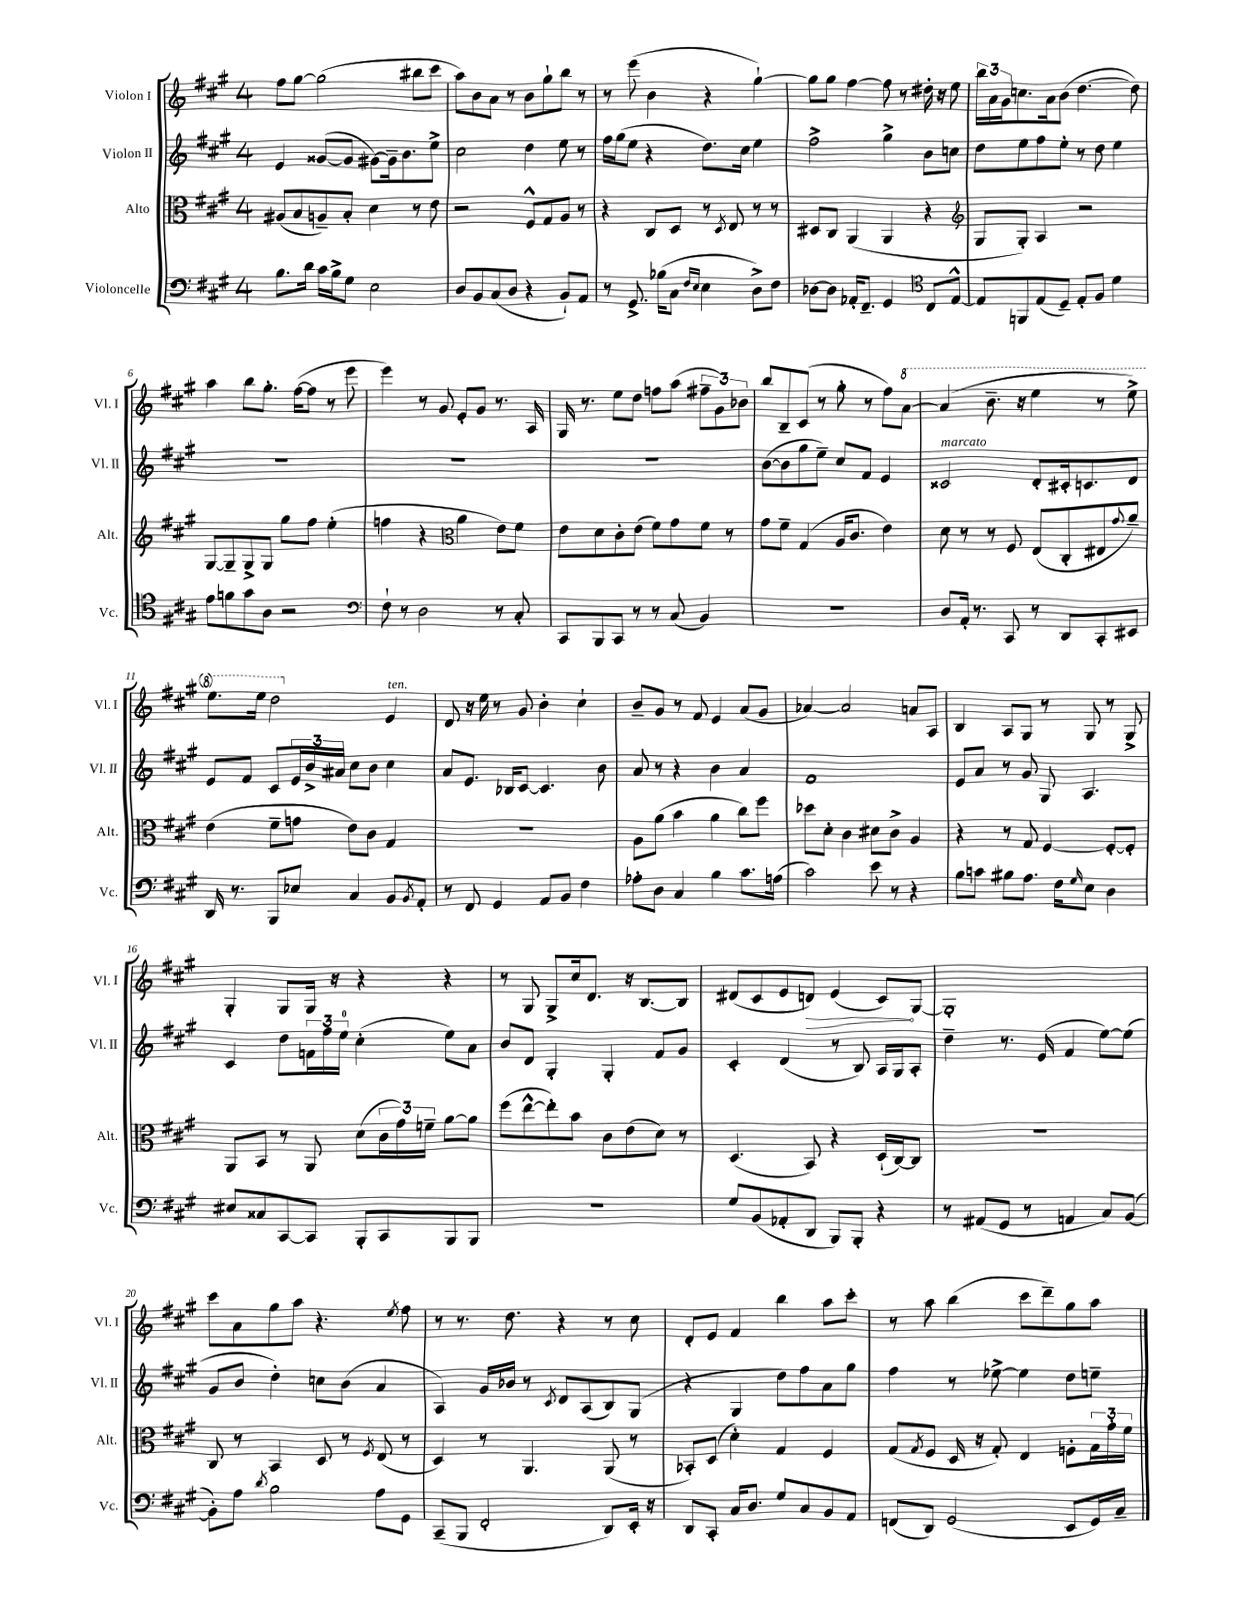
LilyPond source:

<<
\new StaffGroup <<
\new Staff = "s0" \with { instrumentName = "Violon I" shortInstrumentName = "Vl. I" } {
    \clef treble \key a \major \once \override Staff.TimeSignature.style = #'single-digit \time 4/4
    fis''8 gis''8~ gis''2( bis''8 cis'''8 |
    a''8) b'8 a'8 r8 b'8 gis''8-! b''8 r8 |
    r8 e'''8( b'4 r4 gis''4~-!) |
    gis''8 gis''8 fis''4~ fis''8 r8 dis''16-. r16 e''8 |
    \tuplet 3/2 { b''16 a'16 gis'16 } c''8. a'16 b'8( d''4.~ d''8) |
    a''4 b''8 gis''8.-. fis''16~( fis''8 r8 e'''8 |
    e'''4) r8 gis'8 e'8-. gis'8 r8. a16 |
    gis16 r8. e''8 d''8 f''8 a''8( \tuplet 3/2 { fis''8-- gis'8) bes'8 } |
    b''8 b8-- cis'8( r8 gis''8-. r8 fis''8) \ottava #1 a''8~ |
    a''4( b''8.-- r16 e'''4 r8 e'''8->) |
    e'''8. e'''16 d'''2 \ottava #0 e'4^\markup { \italic "ten." } |
    d'8 r16 e''16 r8 gis'8 b'4-. cis''4-! |
    b'8-- gis'8 r8 fis'8 e'4 a'8( gis'8 |
    aes'4~) aes'2 a'8 a8 |
    b4 a8 gis8 r8 gis8 r8 gis8-> |
    gis4-. gis8 gis16 r16 r4 r4 |
    r8 gis8 gis8-> cis''16 d'8. r16 b8.~ b8 |
    dis'8( cis'8 e'8 \once \override Hairpin.circled-tip = ##t d'8\>) e'4( cis'8\!) gis8~ |
    gis1-. |
    cis'''8 a'8 gis''8 a''8 r4. \acciaccatura { e''8 } fis''8 |
    r8 r8. d''8. r4 r8 cis''8 |
    d'8-. e'8 fis'4 b''4 a''8 cis'''8-. |
    r8 a''8 b''4( cis'''8 d'''8--) gis''8 a''8 \bar "|." |
}
\new Staff = "s1" \with { instrumentName = "Violon II" shortInstrumentName = "Vl. II" } {
    \clef treble \key a \major \once \override Staff.TimeSignature.style = #'single-digit \time 4/4
    e'4 gisis'8~( gisis'8 gis'8~) gis'16-- b'8. e''8-> |
    cis''2 d''4 e''8 r8 |
    fis''16 gis''16( e''8 r4 d''8.) cis''16 e''4 |
    fis''2-> gis''4-> b'8 c''8 |
    d''8 e''8 fis''8 e''8-. r8 d''8 e''4 |
    R1 |
    R1 |
    R1 |
    b'8~( b'8 gis''8 e''8--) cis''8 fis'8 e'4 |
    cisis'2^\markup { \italic "marcato" } d'8-. cis'16-. c'8. d'8 |
    e'8 fis'8 cis'8 \tuplet 3/2 { e'16 b'16-> ais'16 } cis''8 b'8 cis''4 |
    a'8 e'8. bes16 cis'8~ cis'4. b'8 |
    a'8 r8 r4 b'4 a'4 |
    fis'1 |
    e'8 a'8 r8 gis'8 gis8 a4. |
    cis'4 d''8 \tuplet 3/2 { f'16 fis''16 e''16-0 } cis''4-.( e''8) a'8 |
    b'8 d'8 gis4-. gis4-. fis'8 gis'8 |
    cis'4-. d'4( r8 b8) a16 gis16 a8-. |
    d''4-- r8. e'16( fis'4 e''8~) e''8( |
    gis'8 b'8 d''4-.) c''8 b'8( a'4 |
    a4) gis'16 bes'16 r8 \acciaccatura { cis'8 } d'8 a8( b8) gis8( |
    r4 gis4 d''8) fis''8 a'8 gis''8 |
    fis''4 r8 ees''8~-> ees''4 d''8 e''8-- \bar "|." |
}
\new Staff = "s2" \with { instrumentName = "Alto" shortInstrumentName = "Alt." } {
    \clef alto \key a \major \once \override Staff.TimeSignature.style = #'single-digit \time 4/4
    ais8( b8 a8--) b8-. d'4 r8 e'8 |
    r2 fis8-^ gis8 a8 r8 |
    r4 cis8 d8 r8 \acciaccatura { d8 } e8 r8 r8 |
    dis8 cis8 a,4( a,4 r4 |
    \clef treble gis8 gis8-.) a4 r2 |
    gis8~ gis8-- gis8-> gis8 gis''8 fis''8 e''4-.( |
    f''4 r4 \clef alto a'4 e'8) fis'8 |
    e'8 d'8 cis'8-. e'8( fis'8) gis'8 fis'8 r8 |
    gis'8 fis'8-- gis4( a16 cis'8. e'4) |
    d'8 r8 r8 fis8 e8( cis8-. eis8 \appoggiatura { gis'8 } a'8--) |
    e'4( fis'8-- g'8 e'8) cis'8 gis4 |
    R1 |
    a8 a'8( b'4 a'4 cis''8) fis''8 |
    des''8 d'8-. cis'4 dis'8 cis'8-> a4 |
    r4 r8 gis8 fis4~ fis8~-. fis8-. |
    a,8 b,8 r8 a,8 d'8( \tuplet 3/2 { cis'16 gis'16) f'16-- } a'8~ a'8 |
    fis''8( e''8~-^ e''8-.) b'8 cis'8 e'8( d'8) r8 |
    d4.( b,8) r4 d16-!( cis16~) cis8 |
    R1 |
    cis8 r8 b,4 d8 r8 \acciaccatura { fis8 } e8( r8 |
    d4) r8 a,4. a,8( r8 |
    bes,8-.) d8( d'4-.) gis4 fis4 |
    gis8( \acciaccatura { gis8 } fis8 d16 r16 gis8-.) e4 f8-. \tuplet 3/2 { gis16 gis'16-. fis'16 } \bar "|." |
}
\new Staff = "s3" \with { instrumentName = "Violoncelle" shortInstrumentName = "Vc." } {
    \clef bass \key a \major \once \override Staff.TimeSignature.style = #'single-digit \time 4/4
    b8. d'16 cis'16 b16-> gis8 e2 |
    d8 b,8 cis8( d8 r4 b,8-!) a,8 |
    r8 gis,8.-> bes16( cis8 \grace { fis16 e16 } e4 d8->) fis8 |
    des8~ des8 aes,16-. fis,8.-- gis,4 \clef tenor cis8 e8~-^ |
    e8 f,8 e8( d8--) e8-. fis8 d'4 |
    e'8 f'8 gis'8 a8 r2 |
    \clef bass fis8-! r8 d2 r8 cis8-. |
    cis,8 b,,8 cis,8 r8 r8 cis8( b,4) |
    r1 |
    d8 a,16-. r8. cis,8 r8 d,8 cis,8-. eis,8 |
    d,16 r8. b,,8 ees8 cis4 b,8 \acciaccatura { b,8 } a,8-. |
    r8 fis,8 gis,4 a,8 b,8 fis4 |
    aes8-. d8 cis4 b4 cis'8. a16( |
    cis'2) e'8 r8 r4 |
    b8 c'8 bis8 a8. fis16 \grace { gis16 } e8 d4 |
    eis8 cisis8 cis,8~ cis,8 b,,8-. cis,8 b,,8 b,,8 |
    R1 |
    gis8 b,8( aes,8-. d,8 b,,8) b,,8-. r4 |
    r8 ais,8( gis,8 r8 a,4 cis8) b,8~( |
    b,8-.) a8 \acciaccatura { d'8 } b2 a8 gis,8 |
    cis,8--( b,,8 fis,2-. d,8) e,16-. r16 |
    d,8 cis,8-. cis16 d8. gis8 cis8 b,8 a,8 |
    f,8( d,8) gis,2( e,8 gis,16) cis16-- \bar "|." |
}
>>
>>
